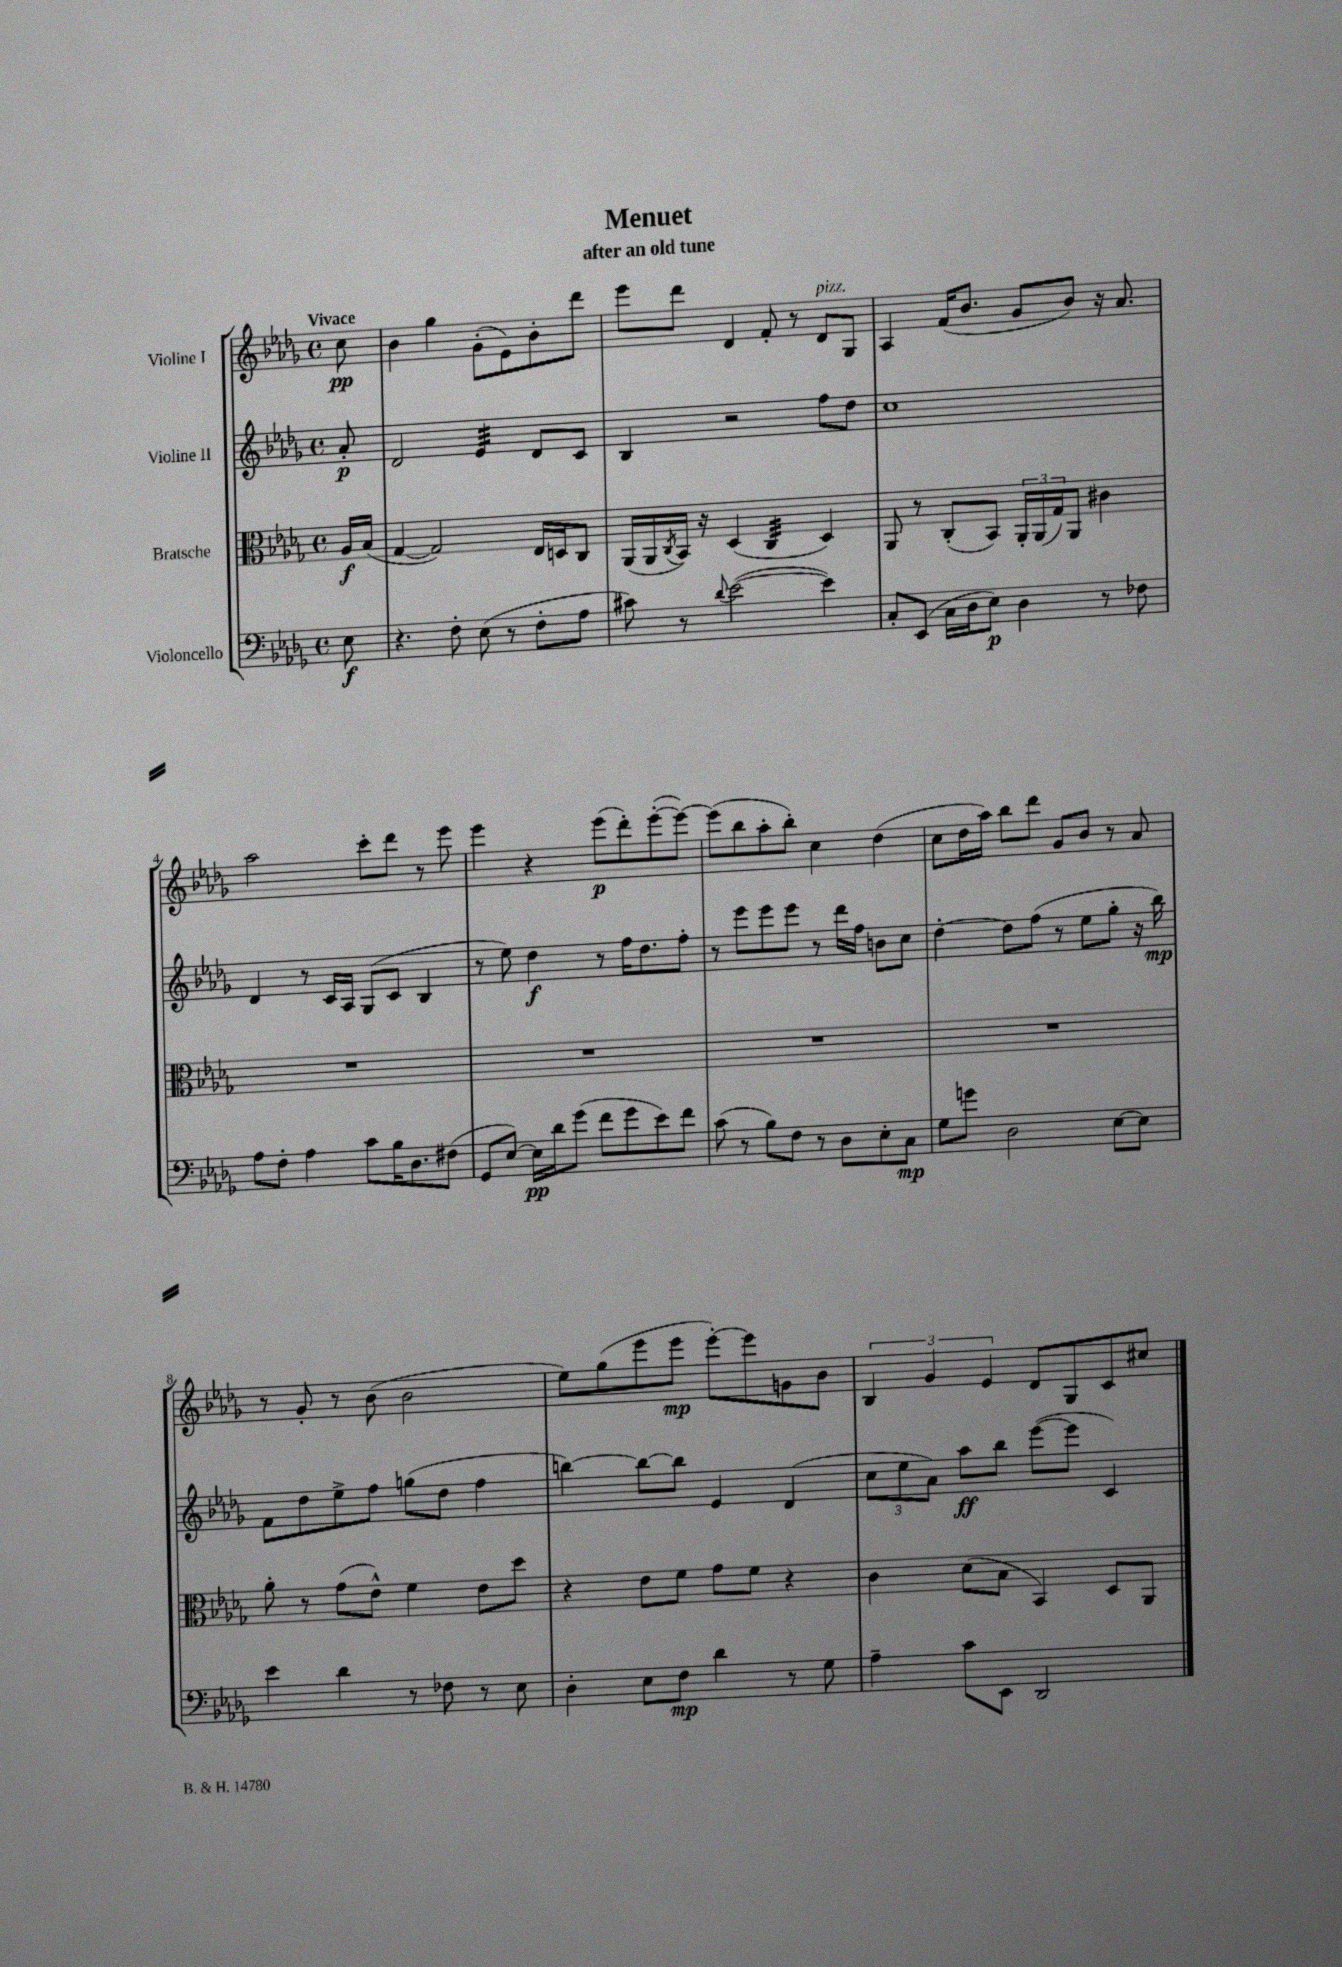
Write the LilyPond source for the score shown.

\header { title = "Menuet" subtitle = "after an old tune" }
<<
\new StaffGroup <<
\new Staff = "s0" \with { instrumentName = "Violine I" } {
    \clef treble \key des \major \defaultTimeSignature \time 4/4 \partial 8 \tempo "Vivace"
    c''8\pp |
    bes'4 ges''4 ges'8-.( ees'8) bes'8-. des'''8 |
    ees'''8 des'''8 des'4 f'8-. r8 des'8^\markup { \italic "pizz." } ges8 |
    aes4 f'16( bes'8. ges'8 bes'8) r16 aes'8. |
    aes''2 c'''8-. des'''8 r8 ees'''8 |
    ees'''4 r4 ees'''8\p( des'''8-.) ees'''8~-.( ees'''8~) |
    ees'''8( bes''8 aes''8-. bes''8-.) c''4 des''4( |
    c''8 des''16 aes''16) bes''8 des'''8 ges'8 bes'8 r8 aes'8 |
    r8 ges'8-. r8 bes'8( bes'2 |
    ees''8) ges''8( ees'''8 ees'''8\mp ees'''8~-.) ees'''8 g'8 bes'8 |
    \tuplet 3/2 { bes4 ges'4 ees'4 } des'8 ges8 c'8 cis''8 \bar "|." |
}
\new Staff = "s1" \with { instrumentName = "Violine II" } {
    \clef treble \key des \major \defaultTimeSignature \time 4/4 \partial 8
    aes'8-.\p |
    des'2 ees'4:32 des'8 c'8 |
    bes4 r2 f''8 des''8 |
    c''1 |
    des'4 r8 c'16 aes16 ges8( c'8 bes4 |
    r8 ees''8) des''4\f r8 f''16 des''8. f''8-. |
    r8 ees'''8 ees'''8 ees'''8 r8 des'''16 f''16 b'8 c''8 |
    des''4~-. des''8 f''8( r8 ees''8 ges''8-. r16 bes''16\mp) |
    f'8 des''8 ees''8-> f''8 g''8( des''8 f''4 |
    b''4~) b''8~ b''8 ees'4 des'4( |
    \tuplet 3/2 { c''8 ees''8 aes'8) } aes''8\ff bes''8 ees'''8~( ees'''8 c'4) \bar "|." |
}
\new Staff = "s2" \with { instrumentName = "Bratsche" } {
    \clef alto \key des \major \defaultTimeSignature \time 4/4 \partial 8
    aes16\f bes16( |
    ges4~ ges2) ees16 d16 c8 |
    aes,16( aes,16 \acciaccatura { c8 } bes,16) r16 des4( c4:32 des4) |
    aes,8 r8 c8-.( bes,8) \tuplet 3/2 { aes,16-. aes,16( ges16) } aes,8 cis'4 |
    R1 |
    R1 |
    R1 |
    R1 |
    aes'8-. r8 ges'8( ees'8-^) f'4 ees'8 des''8 |
    r4 ees'8 f'8 ges'8 f'8 r4 |
    c'4 des'8( bes8 bes,4) des8 aes,8 \bar "|." |
}
\new Staff = "s3" \with { instrumentName = "Violoncello" } {
    \clef bass \key des \major \defaultTimeSignature \time 4/4 \partial 8
    ees8\f |
    r4. f8-. ees8( r8 f8-. aes8 |
    cis'8) r8 \appoggiatura { des'8 } ees'2~( ees'4) |
    c8-. ees,8( c16 des16 ees8\p) des4 r8 fes8 |
    aes8 f8-. aes4 c'8 bes16 des8. fis8( |
    ges,8 ees8~) ees16\pp des'16 ges'8( f'8 ges'8 ees'8) f'8 |
    c'8( r8 bes8) f8 r8 des8 ees8-. c8\mp |
    ges8 g'8 des2 ees8~ ees8 |
    ees'4 des'4 r8 fes8 r8 ees8 |
    des4-. ees8 f8\mp des'4 r8 ges8 |
    aes4-- c'8 ees,8 des,2 \bar "|." |
}
>>
>>
